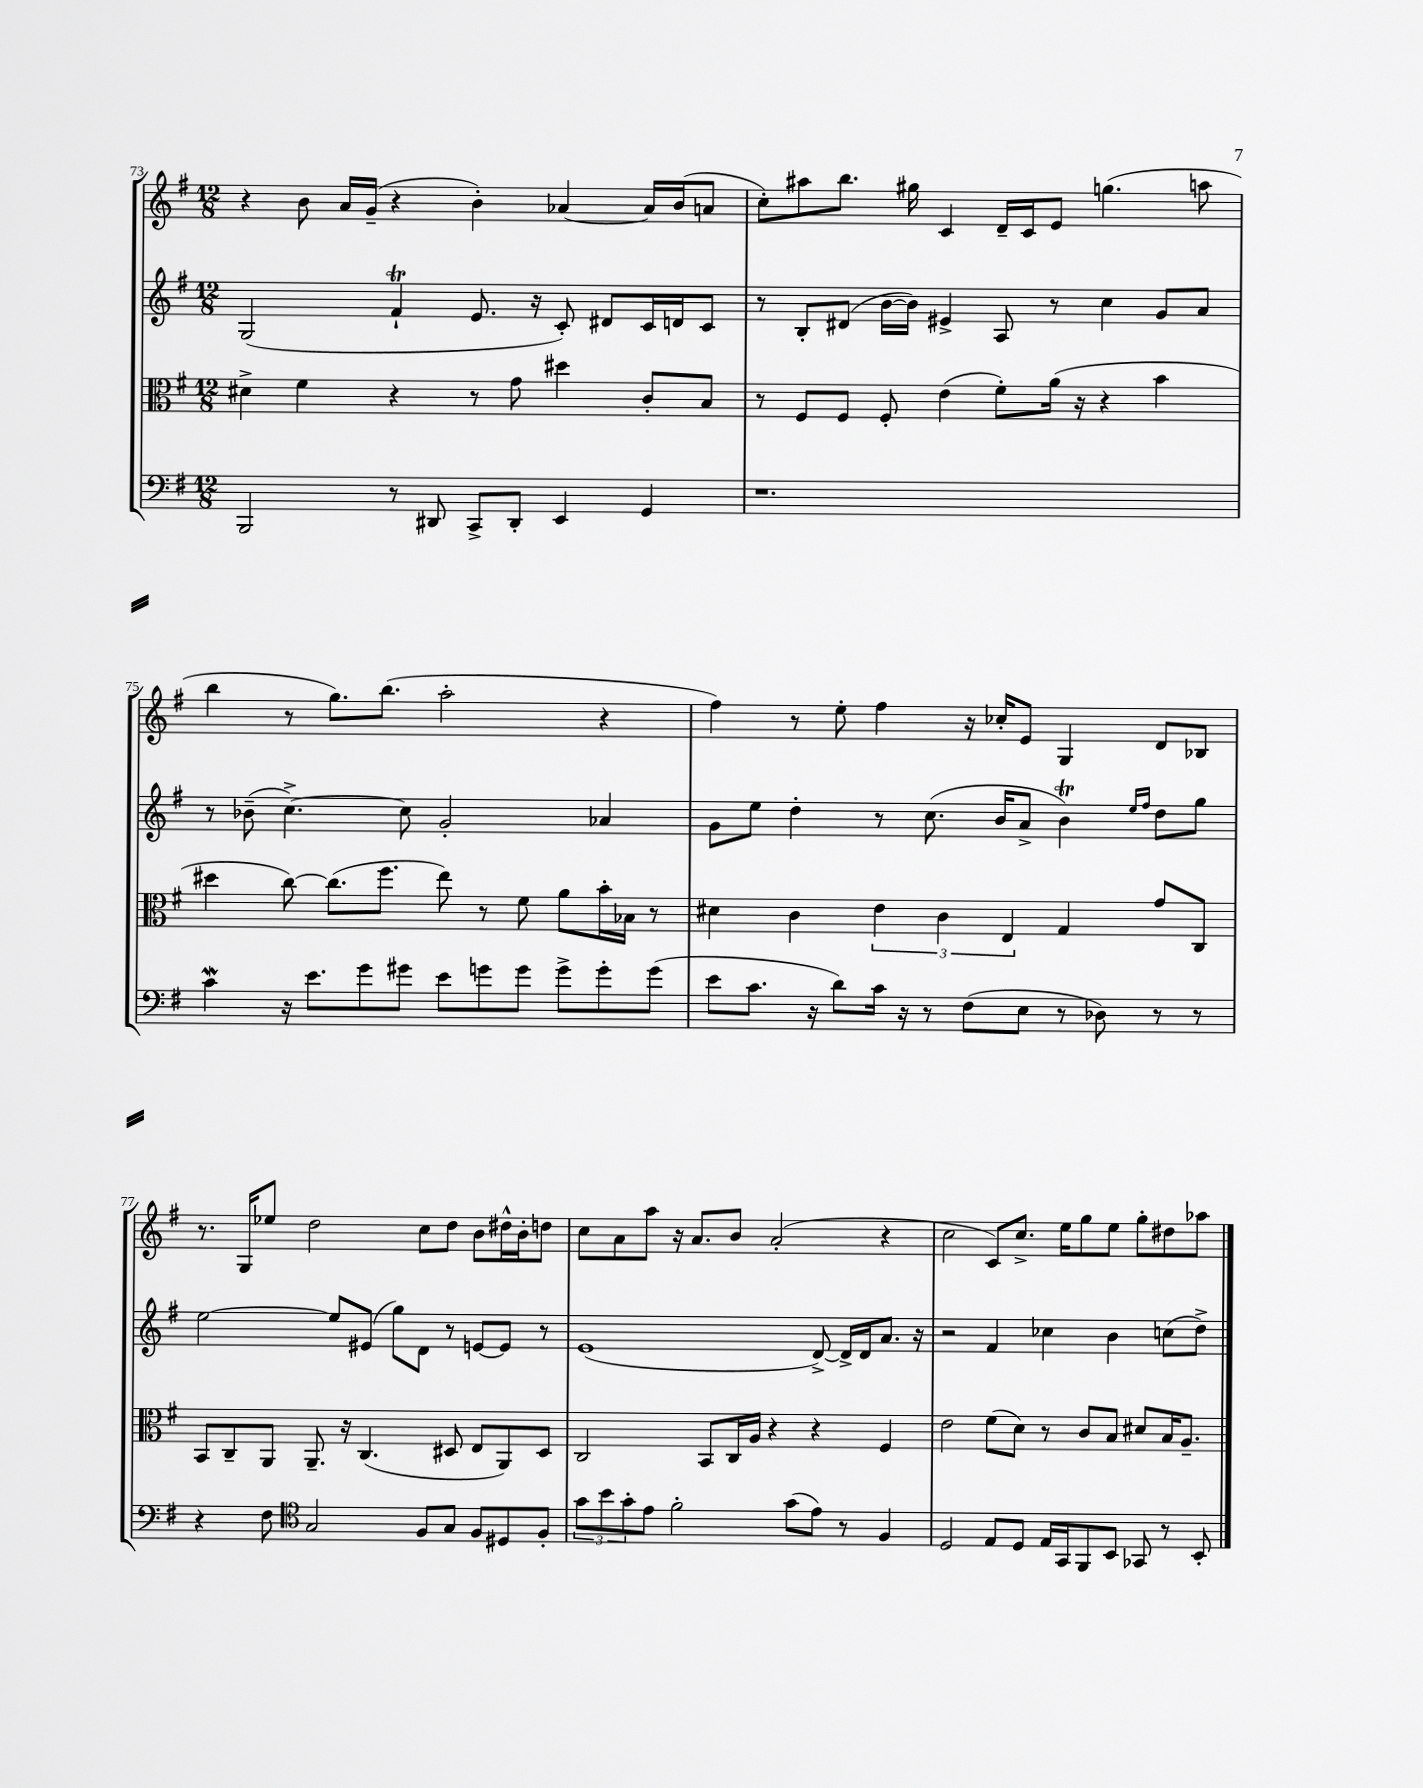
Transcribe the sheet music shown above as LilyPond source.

<<
\new StaffGroup <<
\new Staff = "s0" {
    \clef treble \key g \major \numericTimeSignature \time 12/8
    r4 b'8 a'16 g'16--( r4 b'4-.) aes'4~ aes'16 b'16( a'8 |
    c''8-.) ais''8 b''8. gis''16 c'4 d'16-- c'16 e'8 g''4.( a''8 |
    b''4 r8 g''8.) b''8.( a''2-. r4 |
    fis''4) r8 e''8-. fis''4 r16 ces''16-. e'8 g4 d'8 bes8 |
    r8. g16 ees''8 d''2 c''8 d''8 b'8 dis''16-^ b'16-. d''8 |
    c''8 a'8 a''8 r16 a'8. b'8 a'2-.( r4 |
    c''2 c'8) c''8.-> e''16 g''8 e''8 g''8-. dis''8 aes''8 \bar "|." |
}
\new Staff = "s1" {
    \clef treble \key g \major \numericTimeSignature \time 12/8
    g2( fis'4-!\trill e'8. r16 c'8-.) dis'8 c'16 d'16 c'8 |
    r8 b8-. dis'8( b'16~ b'16) eis'4-> a8 r8 c''4 g'8 a'8 |
    r8 bes'8--( c''4.~->) c''8 g'2-. aes'4 |
    g'8 e''8 d''4-. r8 c''8.( b'16 a'8-> b'4\trill) \grace { e''16 fis''16 } d''8 g''8 |
    e''2~ e''8 eis'8( g''8) d'8 r8 e'8~ e'8 r8 |
    e'1( d'8~->) d'16-> d'16 a'8. r16 |
    r2 fis'4 ces''4 b'4 c''8( d''8->) \bar "|." |
}
\new Staff = "s2" {
    \clef alto \key g \major \numericTimeSignature \time 12/8
    dis'4-> fis'4 r4 r8 g'8 dis''4 c'8-. b8 |
    r8 fis8 fis8 fis8-. e'4( fis'8-.) a'16( r16 r4 b'4 |
    dis''4 c''8~) c''8.( fis''8. e''8) r8 fis'8 a'8 b'16-. bes16 r8 |
    dis'4 c'4 \tuplet 3/2 { e'4 c'4 e4 } g4 g'8 c8 |
    b,8 c8-- a,8 a,8.-- r16 c4.( dis8 e8 a,8) dis8 |
    c2 b,8 c16 a16 r4 r4 fis4 |
    e'2 fis'8( d'8) r8 c'8 b8 dis'8 b16 a8.-- \bar "|." |
}
\new Staff = "s3" {
    \clef bass \key g \major \numericTimeSignature \time 12/8
    b,,2 r8 dis,8 c,8-> dis,8-. e,4 g,4 |
    r1. |
    c'4\mordent r16 e'8. g'8 gis'8 e'8 g'8 g'8 g'8-> g'8-. g'8( |
    e'8 c'8. r16 d'8) c'16 r16 r8 fis8( e8 r8 des8) r8 r8 |
    r4 fis8 \clef tenor g2 fis8 g8 fis8 dis8 fis8-. |
    \tuplet 3/2 { g'8 b'8 g'8-. } e'8 fis'2-. g'8( e'8) r8 fis4 |
    d2 e8 d8 e16 g,16 fis,8 b,8 ges,8 r8 b,8-. \bar "|." |
}
>>
>>
\layout { \context { \Score currentBarNumber = #73 } }
